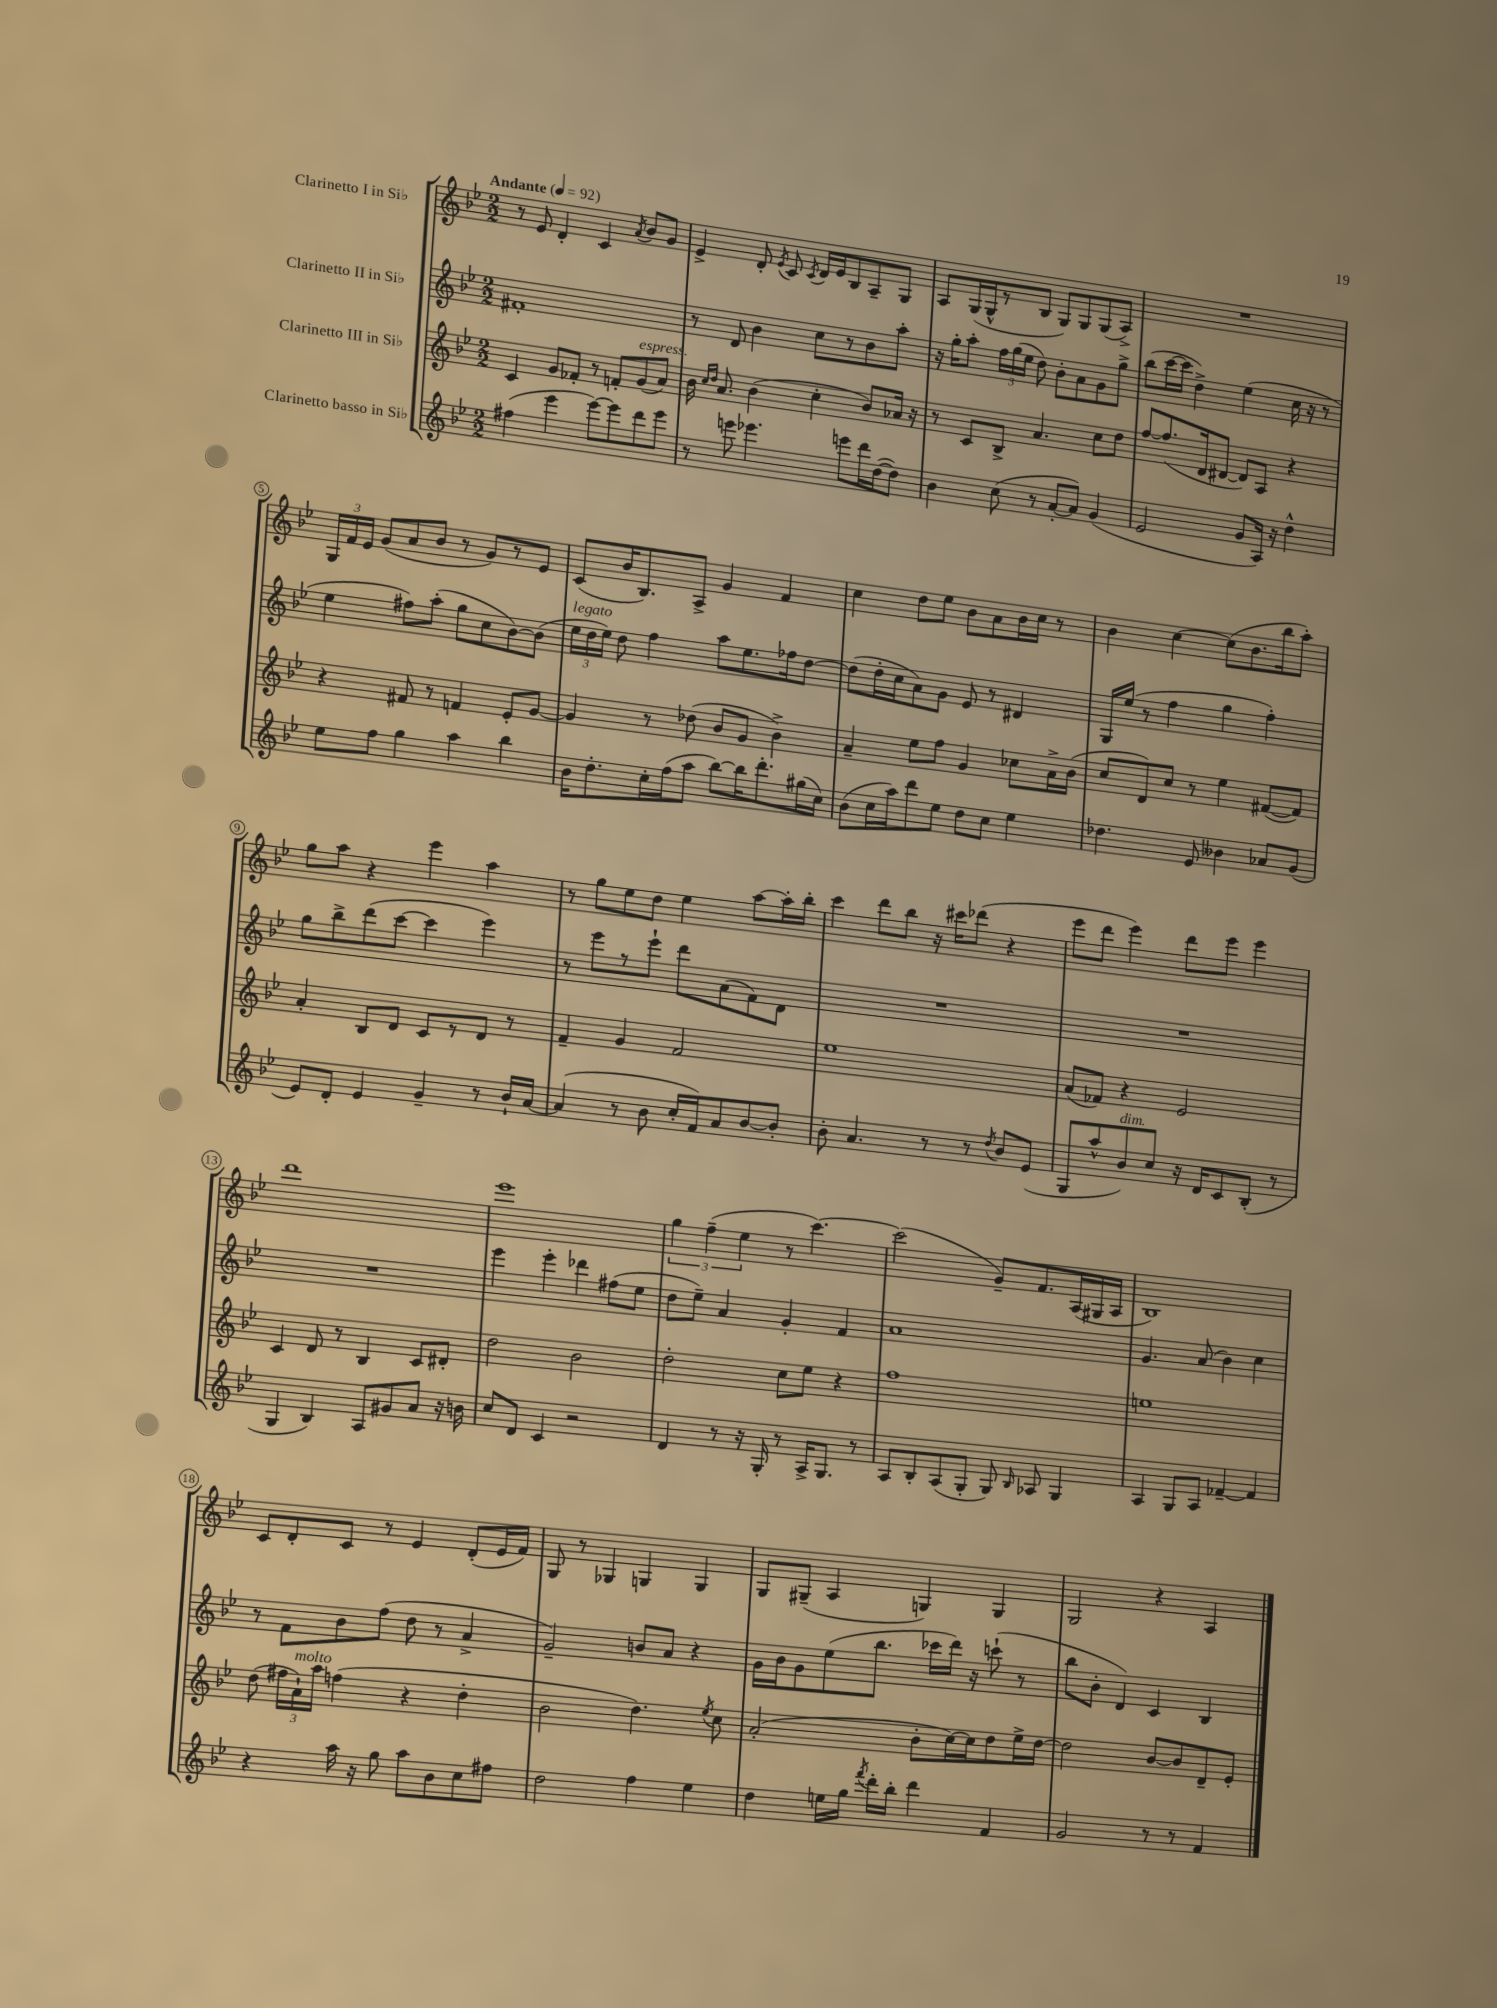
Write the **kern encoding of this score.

**kern	**kern	**kern	**kern
*part4	*part3	*part2	*part1
*staff4	*staff3	*staff2	*staff1
*I"Clarinetto basso in Si♭	*I"Clarinetto III in Si♭	*I"Clarinetto II in Si♭	*I"Clarinetto I in Si♭
*clefG2	*clefG2	*clefG2	*clefG2
*k[b-e-]	*k[b-e-]	*k[b-e-]	*k[b-e-]
*M2/2	*M2/2	*M2/2	*M2/2
*MM92	*MM92	*MM92	*MM92
=1	=1	=1	=1
!	!	!	!LO:TX:a:B:t=Andante
(4ff#X\	4c/	1f#X'	8r
.	.	.	8e-/
4eee-\	8g/L	.	4d'/
.	8f-X'/J	.	.
[8eee-\L)	8r	.	4c/
8eee-\]	8fn'/L	.	.
.	.	.	8qa/
!	!LO:TX:a:i:t=espress.	!	!
8ddd\	(8g/	.	8b-/L
8eee-\J	8a/J)	.	8g/J
=2	=2	=2	=2
8r	16b-\	8r	4e-^/
.	16qqcc/LL	.	.
.	16qqdd/JJ	.	.
.	8.a/	.	.
8eeen\	.	8d/	.
4.eee-X\	(4b-\	4b-\	8d'/
.	.	.	8qe-/
.	.	.	8c/
.	.	.	8qc/
.	4cc'\	8cc\L	16d/LL
.	.	.	16e-/J
8eeen\L	.	8r	8B-/
16ddd\L	8b-/L)	8b-\	8A~/
([16dd\J	.	.	.
8dd\J])	16a-X/Jk	8aa'\J	8G/J
.	16r	.	.
=3	=3	=3	=3
4b-\	8r	16r	8A/L
.	.	16gg'\KL	.
.	8c/L	8aa'\J	(16G/L
.	.	.	16G^^/J
(8cc\	8B-^/J	24ff\LL	8r
.	.	(24gg\	.
.	.	24ee-\JJ	.
8r	4.a/	8dd\)	8B-/J
[8a'/L	.	8b-'\L	8G/L)
8a/J])	.	8a\	8G/
(4g/	8cc\L	8g\	(8G/
.	8dd\J	8gg^\J	8A^/J)
=4	=4	=4	=4
2e-/	[8ff/L	(8bb-\L	1r
.	(8.ff/]	[16ccc\L	.
.	.	16ccc\JJ]	.
.	.	4dd^\)	.
.	16d/k	.	.
.	[8d#X/J	.	.
8g/L	8d#/L])	(4ee-\	.
16A/Jk)	8A/J	.	.
16r	.	.	.
4dd^^\	4r	16cc\	.
.	.	16r	.
.	.	8r	.
!!LO:LB:g=z
=5	=5	=5	=5
8ee-\L	4r	4ee-\	24G/LL
.	.	.	24f/
.	.	.	24e-/JJ
8ff\J	.	.	(8g/L
4gg\	8f#X/	8ff#X\L)	8a/
.	8r	(8aa'\J	8b-/J
4aa\	4fn/	8gg\L	8r
.	.	8cc\	8g/L)
4bb-\	8e-'/L	[8b-\)	8r
.	[8g/J	(8b-\J]	8e-/J
=6	=6	=6	=6
!	!	!LO:TX:a:i:t=legato	!
16b-\KL	4g/]	24ee-\LL	(8c/L
.	.	24dd\	.
8.dd'\	.	.	.
.	.	24ee-\JJ)	.
.	.	8dd\	16b-/K
.	.	.	8.B-/)
16cc'\L	8r	4ff\	.
(16ff\J	.	.	.
8aa\J	(8dd-X\	.	8A^/J
[8bb-\L)	8b-/L	8aa\L	4g/
16bb-\K]	8g/J	8.ee-\	.
8.ddd'\	.	.	.
.	4b-^\)	.	4f/
.	.	16ff-X\k	.
(16gg#X\L	.	[8dd\J	.
16cc\JJ)	.	.	.
=7	=7	=7	=7
(8b-\L	4a~/	(8dd\L]	4cc\
16cc\L	.	16dd'\L	.
16aa\J)	.	16cc\J	.
8ddd\	8ee-\L	8a\)	8dd\L
8ee-\J	8ff\J	8g\J	8ee-\J
8dd\L	4g/	8e-/	8b-\L
8cc\J	.	8r	8a\
4ee-\	8cc-X\L	4d#X/	16b-\L
.	.	.	16cc\JJ
.	16a^\L	.	8r
.	(16b-\JJ	.	.
=8	=8	=8	=8
4.dd-X\	8cc/L	16G/LL	4b-\
.	.	(16ee-/JJ	.
.	8d/)	8r	.
.	8cc/J	4ff\	[4cc\
8e-/	8r	.	.
4b--X\	4ee-\	4gg\	(8cc\L]
.	.	.	8.b-\
8a-X/L	([8f#X/L	4ff'\)	.
.	.	.	16bb-\k
(8g/J	8f#/J])	.	8aa'\J)
!!LO:LB:g=z
=9	=9	=9	=9
8e-/L)	4a'/	8gg\L	8gg\L
8d'/J	.	8bb-^\	8aa\J
4e-/	8B-/L	(8ddd\	4r
.	8d/J	[8ccc\J	.
4g~/	8c/L	4ccc\]	4eee-\
.	8r	.	.
8r	8d/J	4eee-\)	4aa\
16b-`/LL	8r	.	.
[16a/JJ	.	.	.
=10	=10	=10	=10
(4a/]	4f~/	8r	8r
.	.	8eee-\L	8gg\L
8r	4g/	8r	8ee-\
8b-\	.	8eee-`\J	8dd\J
16cc'/LL	2f/	8ddd\L	4ee-\
16f/J)	.	.	.
8a/	.	(8a\	.
[8b-/	.	8f\)	[8aa\L
8b-'/J]	.	8d\J	16aa'\L]
.	.	.	16bb-'\JJ
=11	=11	=11	=11
8b-'\	1ee-	1r	4ccc\
4.a/	.	.	.
.	.	.	8ddd\L
.	.	.	8bb-\J
8r	.	.	16r
.	.	.	16ccc#X\KL
8r	.	.	(8ddd-X\J
8qdd/	.	.	.
8b-/L	.	.	4r
(8e-/J	.	.	.
=12	=12	=12	=12
8G/L	(8a/L	1r	8eee-\L
8aa^^/	8f-X/J)	.	8ddd\J
!LO:TX:a:i:t=dim.	!	!	!
8b-/)	4r	.	4eee-\)
8cc/J	.	.	.
16r	2e-/	.	8ddd\L
16d/KL	.	.	.
8c/	.	.	8eee-\J
(8B-'/J	.	.	4eee-\
8r	.	.	.
!!LO:LB:g=z
=13	=13	=13	=13
4G/	4c/	1r	1ddd
4B-/)	8d/	.	.
.	8r	.	.
8A/L	4B-/	.	.
8g#X/	.	.	.
8a/J	8c/L	.	.
16r	8d#X'/J	.	.
16bn\	.	.	.
=14	=14	=14	=14
8cc/L	2dd\	4eee-\	1eee-
8d/J	.	.	.
4c/	.	4eee-'\	.
2r	2b-\	4ddd-X\	.
.	.	(8ff#X\L	.
.	.	8ee-\J	.
=15	=15	=15	=15
4d/	2dd'\	8dd\L	6gg\
.	.	8ee-~\J)	.
.	.	.	(6ff~\
8r	.	4a/	.
.	.	.	6ee-\
16r	.	.	.
16G'/	.	.	.
8r	8cc\L	4g'/	8r
16A^/KL	8ee-\J	.	[4.ccc\)
8.G/J	.	.	.
.	4r	4f/	.
8r	.	.	.
=16	=16	=16	=16
8A/L	1ff	1a	(2ccc\]
8B-'/	.	.	.
(8A/	.	.	.
8G'/J	.	.	.
8G/)	.	.	8g~/L)
16qqB-/	.	.	.
8A-X/	.	.	8.f/
4G/	.	.	.
.	.	.	(16A/L
.	.	.	16G#X/
.	.	.	16A/JJ
=17	=17	=17	=17
4A/	1een	4.g/	1B-)
8G/L	.	.	.
8A/J	.	(8a/	.
[4f-X~/	.	4b-\)	.
4f-/]	.	4cc\	.
!!LO:LB:g=z
=18	=18	=18	=18
4r	(8dd\	8r	8c/L
.	24ff#X\LL	8f\L	8d'/
!	!LO:TX:a:i:t=molto	!	!
.	24a`\)	.	.
.	24aa\JJ	.	.
16aa\	(4ffn\	8b-\	8c/J
16r	.	.	.
8gg\	.	(8ff\J	8r
8aa\L	4r	8dd\	4e-/
8b-\	.	8r	.
8cc\	4dd'\	4a^/	(8d'/L
8ff#X\J	.	.	16e-/L
.	.	.	16f/JJ)
=19	=19	=19	=19
2dd\	2b-\	2g~/)	8G/
.	.	.	8r
.	.	.	4G-X/
4ff\	4.dd\)	8bn/L	4Gn/
.	.	8a/J	.
4ee-\	.	4r	4G/
.	8qee-/	.	.
.	8cc\	.	.
=20	=20	=20	=20
4dd\	(2a'/	16g\LL	8G/L
.	.	16b-\J	.
.	.	8g\	(8G#X~/J
16een\LL	.	(8ee-\	4A/
16gg\JJ	.	.	.
8qfff/	.	.	.
16ddd'\LL	.	8.bb-\J	.
16bb-'\JJ	.	.	.
4ddd\	8b-'\L	.	4Gn/)
.	.	16ccc-X\LL	.
.	[16cc\L)	16ddd\JJ)	.
.	16cc\J]	16r	.
4f/	8dd\	(8cccn`\	4G/
.	16ee-^\L	8r	.
.	[16dd\JJ	.	.
=21	=21	=21	=21
2g/	2dd\]	8bb-\L	2G/
.	.	8b-'\J	.
.	.	4d/)	.
8r	[8b-/L	4c/	4r
8r	8b-/]	.	.
4f/	8d~/	4B-/	4A/
.	8e-'/J	.	.
==	==	==	==
*-	*-	*-	*-
